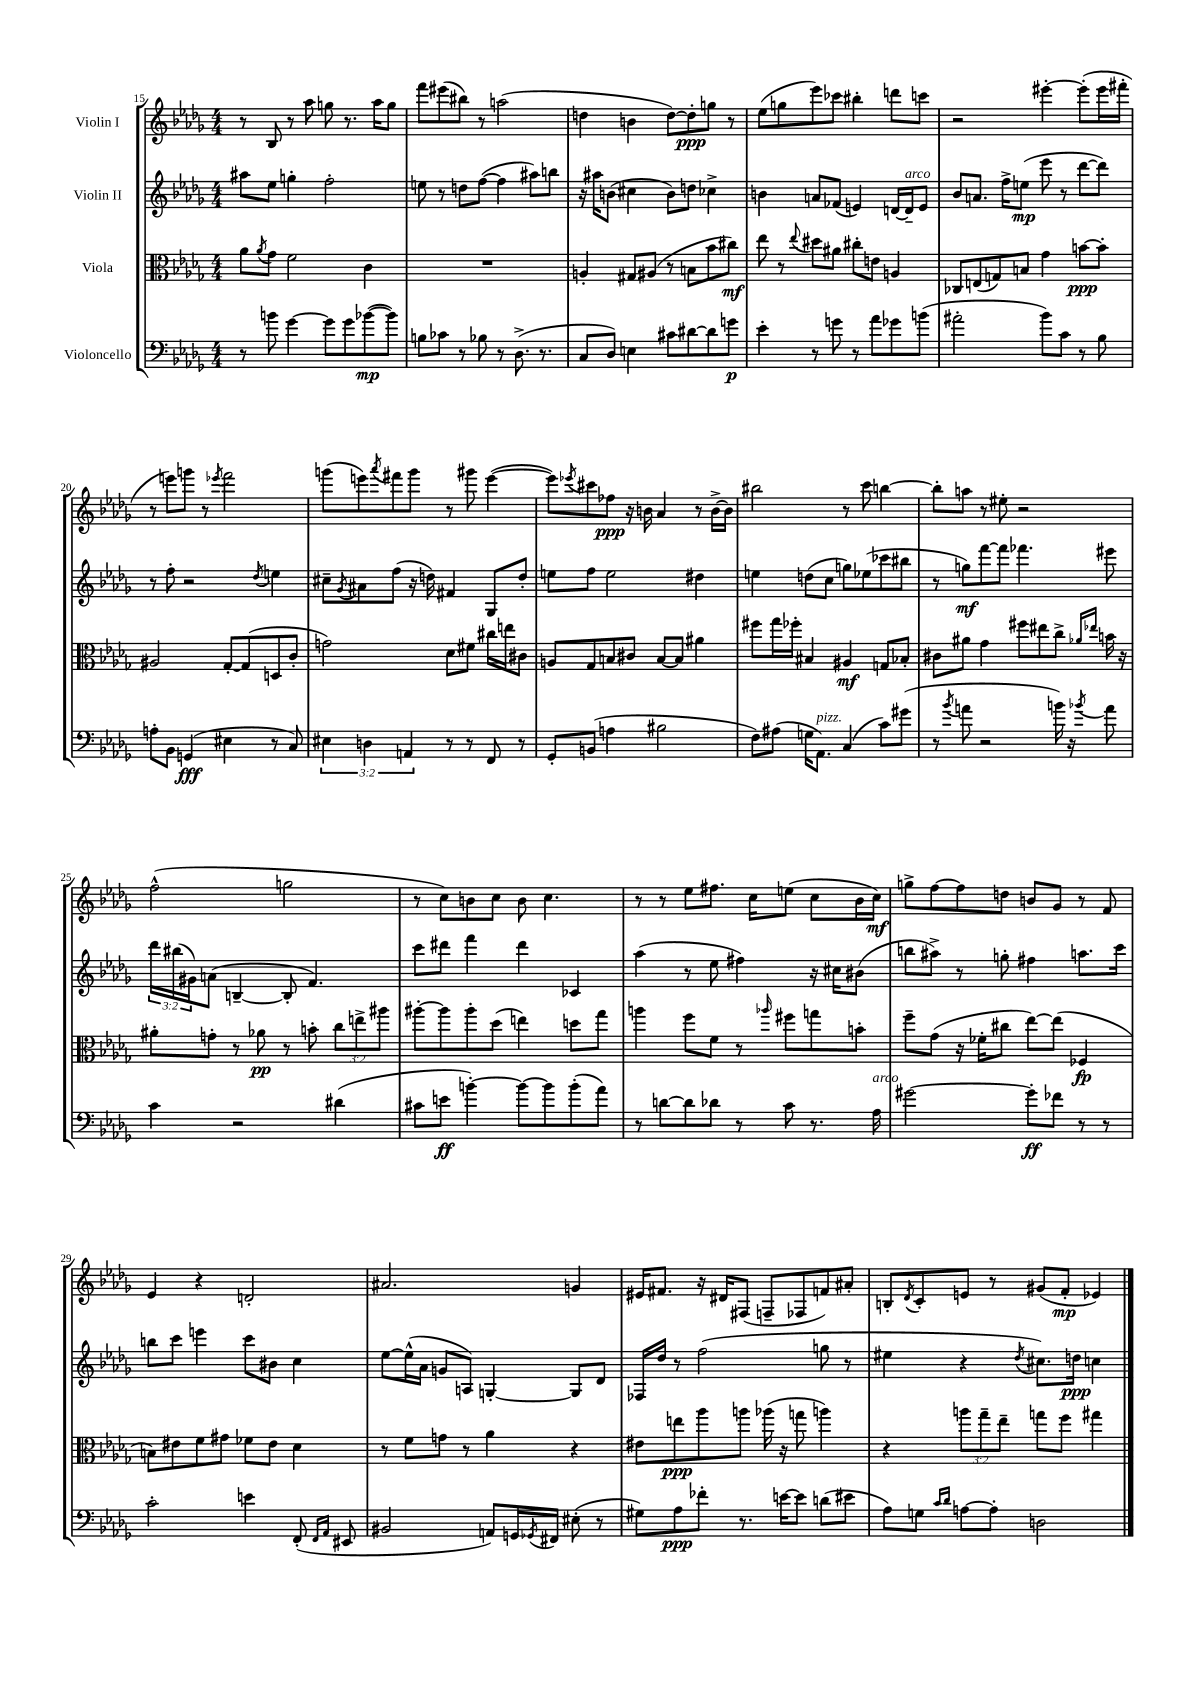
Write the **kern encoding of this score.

**kern	**kern	**kern	**kern
*staff4	*staff3	*staff2	*staff1
*clefF4	*clefC3	*clefG2	*clefG2
*k[b-e-a-d-g-]	*k[b-e-a-d-g-]	*k[b-e-a-d-g-]	*k[b-e-a-d-g-]
*M4/4	*M4/4	*M4/4	*M4/4
8r	8a-\L	8aa#\L	8r
.	8qa-/	.	.
8b\	8g-\J	8ee-\J	8B-/
[4g-\	2f\	4gg'\	8r
.	.	.	8aa-\
8g-\]L	.	2ff'\	8gg\
8g-\	.	.	8.r
([8b-\	4c\	.	.
.	.	.	16aa-\LK
8b-\]J)	.	.	8gg\J
=	=	=	=
8B\L	1r	8ee\	8fff\L
8c-\J	.	8r	(8eee#\
8r	.	8dd\L	8bb#\J)
8B-\	.	([8ff\J	8r
8r	.	4ff\]	(2aa\
(8.D-^\	.	.	.
.	.	8aa#\L)	.
8.r	.	.	.
.	.	8bb\J	.
=	=	=	=
8C/L	4A'/	16r	4dd\
.	.	16aa#\LK	.
8D-/J)	.	(8b\J	.
4E\	8G#/L	4cc#\	4b\
.	(8A#/J	.	.
8c#\L	8r	8b\L)	[8dd\L)
[8d#\	8B\L	8dd\J	8dd'\]
8d#\]	8b-\	4cc-^\	8gg\J
8g\J	8cc#\J)	.	8r
=	=	=	=
4e-'\	8ee-\	4b\	(8ee-\L
.	8r	.	8gg\
.	8qqee-/	.	.
8r	8dd#\L	8a/L	8eee-\)
8g\	8a#\J	(8f-/J	8ccc-\J
8r	8cc#'\L	4e/)	4bb#'\
8a-\L	8e\J	.	.
8g-\	4A/	[16d/LL	8ddd\L
.	.	16d~/]J	.
(8b\J	.	8e/J	8ccc\J
=	=	=	=
2a#'\	8C-/L	8b-/L	2r
.	(8E/	8.a/J	.
.	8G/)	.	.
.	.	16ff^\LK	.
.	8B/J	(8ee\J	.
8b-\L)	4g-\	8eee-\	[4eee#'\
8c\J	.	8r	.
8r	[8b\L	[8ddd-\L	(8eee#'\]L
8B-\	8b'\]J	8ddd-\]J)	16eee#\L
.	.	.	16fff#'\JJ
=	=	=	=
8A'\L	2A#/	8r	8r
8BB-\J	.	8ff'\	8eee\L)
(4GG/	.	2r	8ggg\J
.	.	.	8r
.	.	.	8qeee-/
4E#\	[8G-'/L	.	2fff\
.	(8G-/]	.	.
.	.	8qdd-/	.
8r	8D/	4ee\	.
8C/)	8c'/J	.	.
=	=	=	=
6E#\	2g\)	8cc#~\L	(8ggg\L
.	.	8qg-/	.
.	.	8a#\	8eee\)
6D\	.	.	.
.	.	.	8qaaa-/
.	.	(8ff\J	8fff#\
6AA/	.	.	.
.	.	16r	8ggg\J
.	.	16dd\)	.
8r	8d-\L	4f#/	8r
8r	8f#\J	.	8ggg#\
8FF/	16cc#\LL	8G-/L	([4eee\
.	16ee\J	.	.
8r	8c#\J	8dd'/J	.
=	=	=	=
8GG-'/L	8A/L	8ee\L	8eee\]L)
.	.	.	8qeee-/
(8BB/J	8G-/	8ff\J	8ccc#\
4A\	8B/	2ee\	8ff-\J
.	8c#/J	.	16r
.	.	.	16b\
2B#\	[8B/L	.	4a-/
.	8B/]J	.	.
.	4a#\	4dd#\	8r
.	.	.	[16b^\LL
.	.	.	16b\]JJ
=	=	=	=
8F\L)	8ff#\L	4ee\	2bb#\
(8A#\J	16gg-\L	.	.
.	16ff-'\JJ	.	.
16G\LK	4B#/	(8dd\L	.
8.AA-\J)	.	.	.
.	.	8cc\J	.
(4C/	4A#/	8gg\L)	8r
.	.	(8ee-\	8ccc\
8c\L)	8G/L	8ccc-\	[4bb\
(8g#\J	8B-'/J	8bb#\J	.
=	=	=	=
8r	8c#\L	8r	8bb'\]L
8qb-/	.	.	.
8a\	8a#\J	8gg\L)	8aa\J
2r	4g-\	[8fff\	8r
.	.	8fff\]J	8ee#'\
.	8ff#\L	4.fff-\	2r
.	8ee#\	.	.
16b\)	8cc^\J	.	.
16r	.	.	.
.	16qqa-/LL	.	.
8qb-/	16qqee-/JJ	.	.
8a\	16b\	8eee#\	.
.	16r	.	.
=	=	=	=
4c\	8a#'\L	24ddd-\LL	(2ff^^\
.	.	(24bb#\	.
.	.	24g#\J)	.
.	8g'\J	(8a\J	.
2r	8r	[4B~/	.
.	8a-\	.	.
.	8r	8B'/]	2gg\
.	8b'\	4.f/)	.
(4d#\	12cc\L	.	.
.	12ee^\	.	.
.	12aa#\J	.	.
=	=	=	=
8c#\L	[8aa#'\L	8ccc\L	8r
8e\J	8aa#\]	8ddd#\J	8cc\L)
[4b'\)	8aa#'\	4fff\	8b\
.	(8dd-\J	.	8cc\J
8b\_L	4ee\)	4ddd#\	8b\
8b\]	.	.	4.cc\
(8b'\	8dd\L	4c-/	.
8a-\J)	8gg-\J	.	.
=	=	=	=
8r	4aa\	(4aa-\	8r
[8d\L	.	.	8r
8d\]	8ff\L	8r	8ee-\L
8d-\J	8f\J	8ee-\	8.ff#\J
8r	8r	4ff#\)	.
.	.	.	16cc\LK
.	16qqaa-/	.	.
8c\	8ff#\L	.	(8ee\J
8.r	8gg\	16r	8cc\L
.	.	16cc#\LK	.
.	8b'\J	(8b#\J	16b-\L
16A-\	.	.	16cc\JJ)
=	=	=	=
[2g#\	8ff~\L	8bb\L	8gg^\L
.	(8g-\J	8aa#^\J)	[8ff\
.	16r	8r	8ff\]
.	16f-'\LK	.	.
.	8cc#\J	8gg'\	8dd\J
8g#'\]L	[8ee-\L)	4ff#\	8b/L
8f-\J	(8ee-\]J	.	8g-/J
8r	4F-/	8.aa\L	8r
8r	.	.	8f/
.	.	16ccc\Jk	.
=	=	=	=
2c'\	8B\L)	8bb\L	4e-/
.	8e#\	8ccc\J	.
.	8f\	4eee\	4r
.	8g#\J	.	.
4e\	8f-\L	8ccc\L	2d'/
.	8e#\J	8b#\J	.
(8FF'/	4d-\	4cc\	.
16qqFF/LL	.	.	.
16qqAA-/JJ	.	.	.
8EE#/	.	.	.
=	=	=	=
2BB#/	8r	[8ee-\L	2.a#/
.	8f\L	(16ee-^^\]L	.
.	.	16a-\JJ	.
.	8g\J	8g/L	.
.	8r	8A/J)	.
8AA/L)	4a-\	[4G'/	.
16GG/L	.	.	.
8qGG-/	.	.	.
16FF#/JJ	.	.	.
(8E#'\	4r	8G/]L	4g/
8r	.	8d-/J	.
=	=	=	=
8G#\L)	8e#\L	16F-/LL	16e#/LK
.	.	16dd-/JJ	8.f#/J
8A-\	8ee\	8r	.
8f-'\J	8aa-\	(2ff\	16r
.	.	.	16d#/LK
8.r	8aa\J	.	(8F#/J
.	(16aa-\	.	8F~/L
[16e\LK	16r	.	.
8e\]J	8gg\	.	8F-/
(8d\L	4aa\)	8gg\	8f/)
8e#\J	.	8r	8a#'/J
=	=	=	=
8A-\L)	4r	4ee#\	8B'/L
.	.	.	8qd-/
8G\J	.	.	8c'/
16qqc/LL	.	.	.
16qqd-/JJ	.	.	.
[8A\L	12aa\L	4r	8e/J
.	12gg-~\	.	.
8A'\]J	.	.	8r
.	12ee-~\J	.	.
.	.	8qdd-/	.
2D\	8gg\L	8.cc#\L)	(8g#/L
.	8ff\J	.	8f'/J
.	.	16dd\Jk	.
.	4gg#\	4cc\	4e-/)
==	==	==	==
*-	*-	*-	*-
